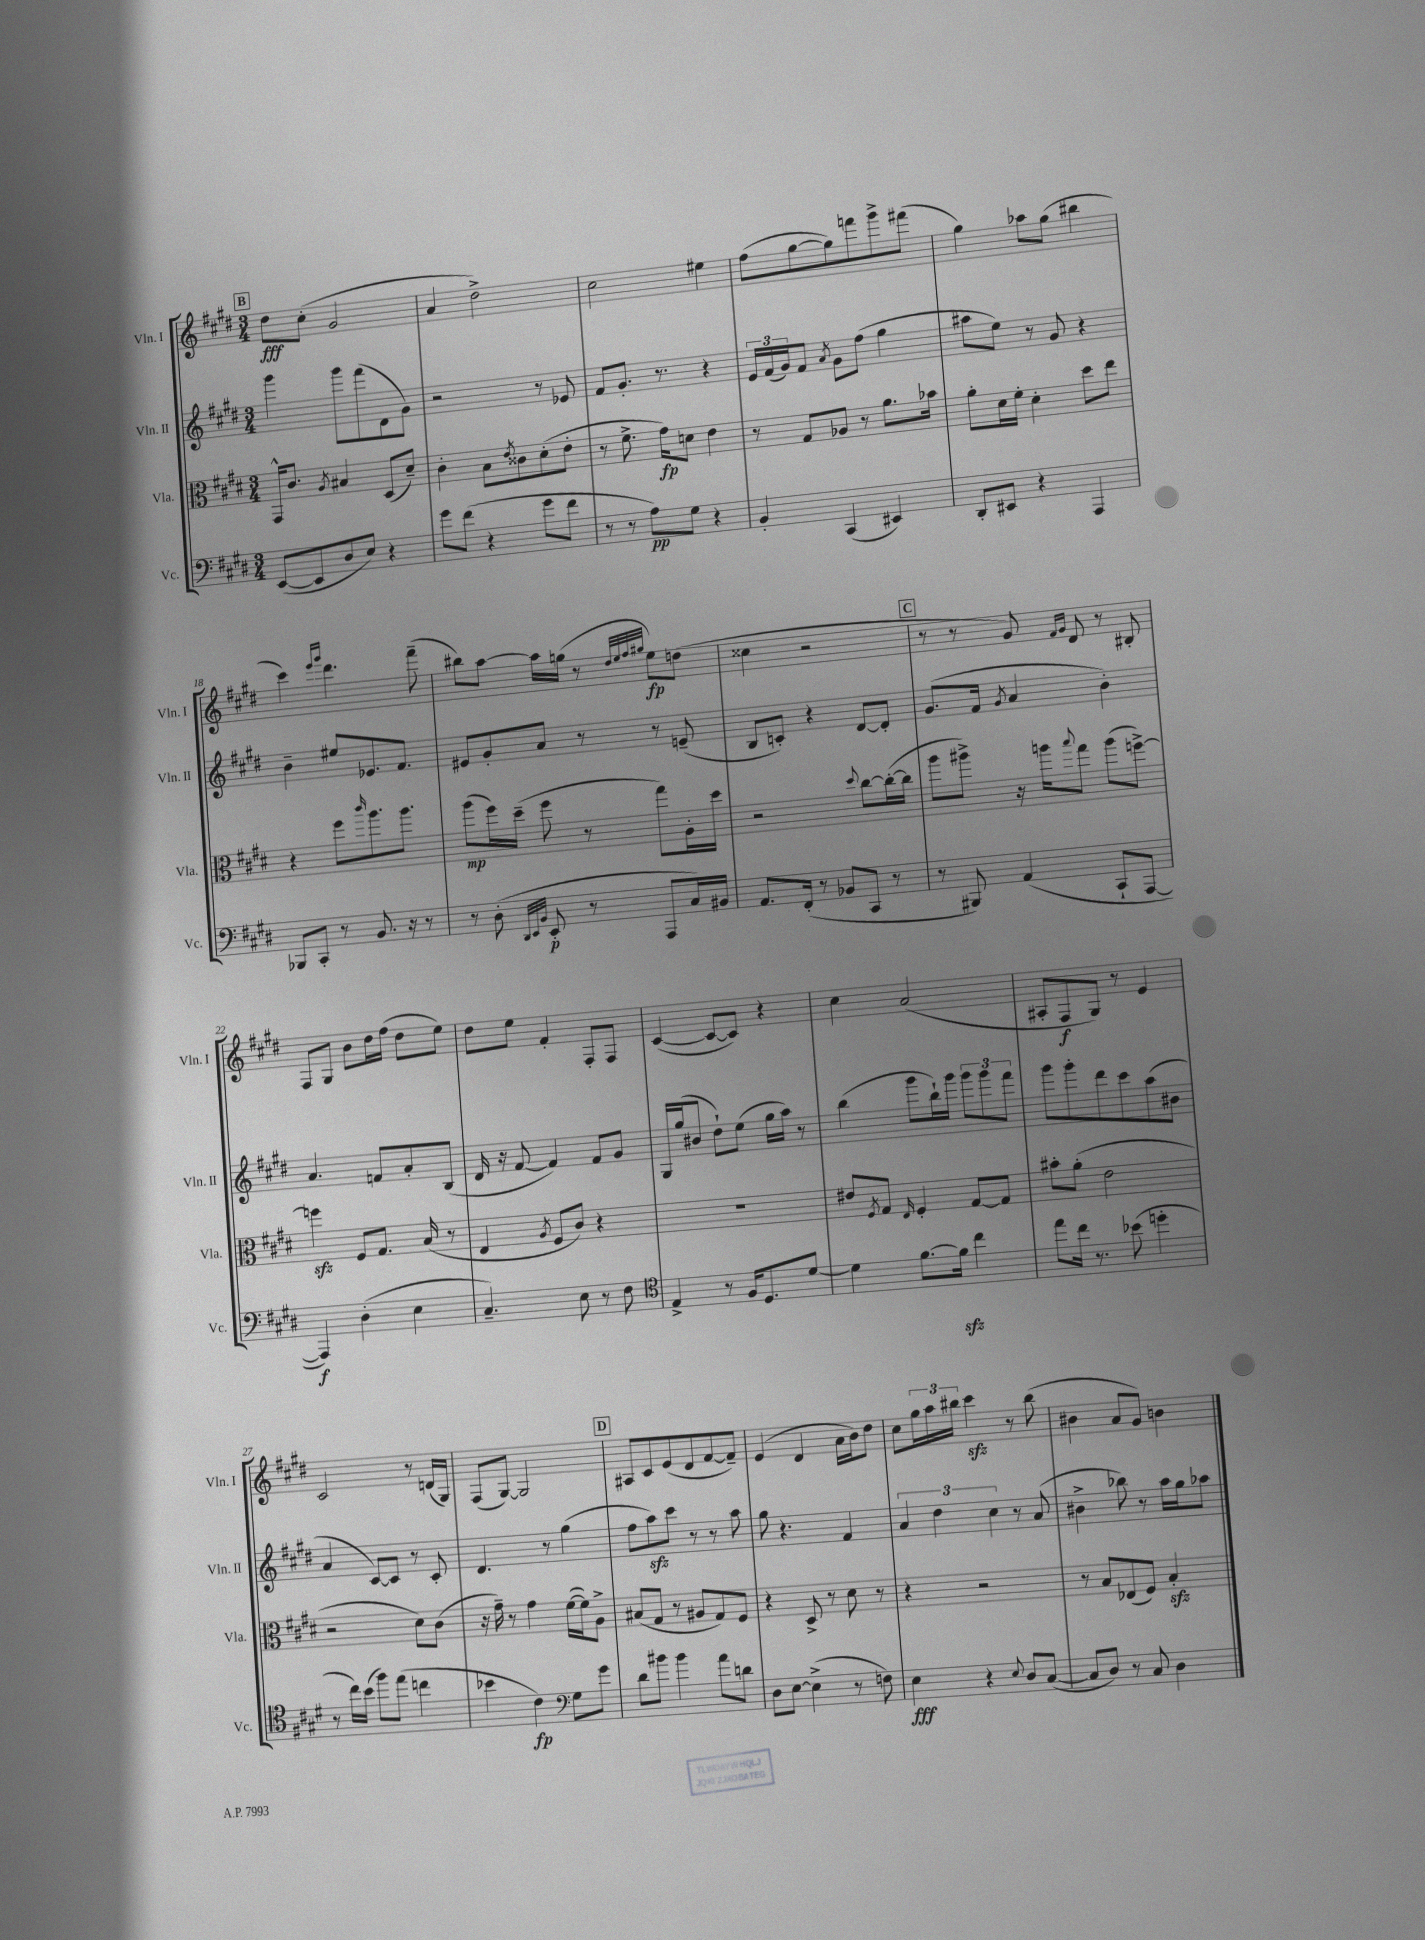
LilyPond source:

<<
\new StaffGroup <<
\new Staff = "s0" \with { instrumentName = "Vln. I" shortInstrumentName = "Vln. I" } {
    \clef treble \key e \major \numericTimeSignature \time 3/4
    \mark \markup { \box "B" } dis''8\fff cis''8-.( gis'2 |
    a'4 dis''2->) |
    cis''2 eis''4 |
    fis''8( gis''8~ gis''8) f'''8 gis'''8-> fis'''8( |
    gis''4) aes''8 gis''8( bis''4 |
    cis'''4) \grace { e'''16 gis'''16 } dis'''4. fis'''8--( |
    bis''8) a''8~ a''16 g''16( r8 \grace { dis''32 e''32 fis''32 gis''32 } e''8\fp) d''8( |
    cisis''4 r2 |
    \mark \markup { \box "C" } r8 r8 gis'8) \grace { fis'16 gis'16 } dis'8 r8 bis8-. |
    fis8 gis8 b'8 dis''16 fis''16( dis''8 e''8) |
    dis''8 e''8 fis'4-. fis8-. fis8 |
    cis'4~( cis'8~ cis'8) r4 |
    cis''4 a'2( |
    ais8-. fis8\f gis8) r8 e'4 |
    cis'2 r8 d'16( gis16) |
    fis8( gis8~) gis2 |
    \mark \markup { \box "D" } ais8 cis'8 e'8( dis'8 fis'8~ fis'8--) |
    e'4( dis'4 a'16 b'16) dis''8 |
    cis''8 \tuplet 3/2 { gis''16 a''16 bis''16 } cis'''4\sfz r8 bis''8( |
    bis'4 a'8 gis'8) b'4 \bar "|." |
}
\new Staff = "s1" \with { instrumentName = "Vln. II" shortInstrumentName = "Vln. II" } {
    \clef treble \key e \major \numericTimeSignature \time 3/4
    \mark \markup { \box "B" } gis'''4 gis'''8 fis'''8( dis'8 gis'8) |
    r2 r8 ees'8 |
    fis'8 gis'8.-. r8. r4 |
    \tuplet 3/2 { e'16 fis'16( gis'16) } fis'8 \acciaccatura { a'8 } gis'8 fis''8( gis''4 |
    ais''8 e''8) r8 gis'8 r4 |
    b'4-- eis''8 ees'8. fis'8. |
    eis'8 gis'8-. a'8 r8 r8 e'8--( |
    b8 c'8-.) r4 dis'8~ dis'8-. |
    \mark \markup { \box "C" } gis'8.( fis'16 \acciaccatura { gis'8 } a'4 b'4-.) |
    a'4. f'8 a'8-. b8( |
    dis'16 r16 fis'8~ fis'4) fis'8 gis'8 |
    gis16 gis''16( bis'8 dis''8-!) e''8( gis''16 a''16) r8 |
    b''4( gis'''8 b''16-!) gis'''16 \tuplet 3/2 { gis'''8 gis'''8 fis'''8 } |
    gis'''8 gis'''8-. dis'''8 cis'''8 a''8( bis'8 |
    a'4 cis'8~) cis'8 r8 cis'8-. |
    dis'4. r8 gis''4( |
    \mark \markup { \box "D" } fis''8 a''8\sfz) cis'''8 r8 r8 a''8 |
    gis''8 r4. fis'4 |
    \tuplet 3/2 { a'4 dis''4 cis''4 } r8 a'8( |
    bis'4-> bes''8) r8 a''16 gis''16 aes''8 \bar "|." |
}
\new Staff = "s2" \with { instrumentName = "Vla." shortInstrumentName = "Vla." } {
    \clef alto \key e \major \numericTimeSignature \time 3/4
    \mark \markup { \box "B" } gis,16-^ cis'8. \acciaccatura { a8 } bis4 dis8( dis'8--) |
    cis'4-. b8 \acciaccatura { e'8 } cisis'8 dis'8-.( e'8-. |
    r8 fis'8.-> gis'16\fp) d'8 e'4 |
    r8 gis8 aes8 r8 a'8. bes'16 |
    a'8-. dis'16 fis'16-. dis'4-. dis''8 e''8 |
    r4 fis''8 \grace { cis'''16 } a''8. a''8. |
    a''8\mp( fis''16) dis''16--( fis''8 r8 gis''8) a16-. dis''16 |
    r2 \appoggiatura { dis''8 } cis''8~ cis''16~-.( cis''16 |
    \mark \markup { \box "C" } a''8 ais''8->) r16 a''16 \appoggiatura { b''8 } gis''8 a''8( f''8~->) |
    f''4\sfz fis8 gis8. b16( r8 |
    e4 \acciaccatura { a8 } fis8 cis'8) r4 |
    R2. |
    eis'8 \acciaccatura { fis8 } gis8 \grace { e16 } fis4-. gis8~ gis8 |
    bis'8-. a'8-.( e'2 |
    r2 dis'8) cis'8( |
    r16 gis'16--) r8 gis'4 fis'16~( fis'16) a8-> |
    \mark \markup { \box "D" } bis8( gis8 r8 ais8 gis8) fis8 |
    r4 dis8-> r8 dis'8 r8 |
    r4 r2 |
    r8 b8 ees8( fis8) b4-.\sfz \bar "|." |
}
\new Staff = "s3" \with { instrumentName = "Vc." shortInstrumentName = "Vc." } {
    \clef bass \key e \major \numericTimeSignature \time 3/4
    \mark \markup { \box "B" } e,8~( e,8 dis8 e8) r4 |
    gis'8 fis'8( r4 gis'8 fis'8 |
    r8 r8 a8\pp) gis8 r4 |
    b,4-. cis,4( eis,4) |
    dis,8-. eis,8 r4 a,,4 |
    bes,,8 cis,8-. r8 b,8. r16 r8 |
    r8 dis8-.( \grace { dis,32 e,32 b,32 } e,8-.\p r8 a,,8 cis16) bis,16 |
    a,8. fis,16-.( r8 bes,8 cis,8 r8 |
    \mark \markup { \box "C" } r8 bis,,8) a,4( cis,8-! a,,8~ |
    a,,4\f) dis4-.( e4 |
    cis4.--) e8 r8 fis8 |
    \clef tenor e4-> r8 fis16 dis8. dis'8~ |
    dis'4 fis'8.~ fis'16\sfz cis''4 |
    e''8 cis''16 r8. bes'8( d''4-. |
    r8 cis''16) b'16( fis''8) e''8( c''4 |
    bes'4 cis'4\fp) \clef bass gis8 gis'8 |
    \mark \markup { \box "D" } dis'8 bis'8 bis'4 a'8 d'8 |
    dis8 e8~ e4->( r8 f8) |
    e4\fff r4 \appoggiatura { e8 } dis8 cis8~( |
    cis8 dis8) r8 cis8 dis4 \bar "|." |
}
>>
>>
\layout { \context { \Score currentBarNumber = #13 } }
